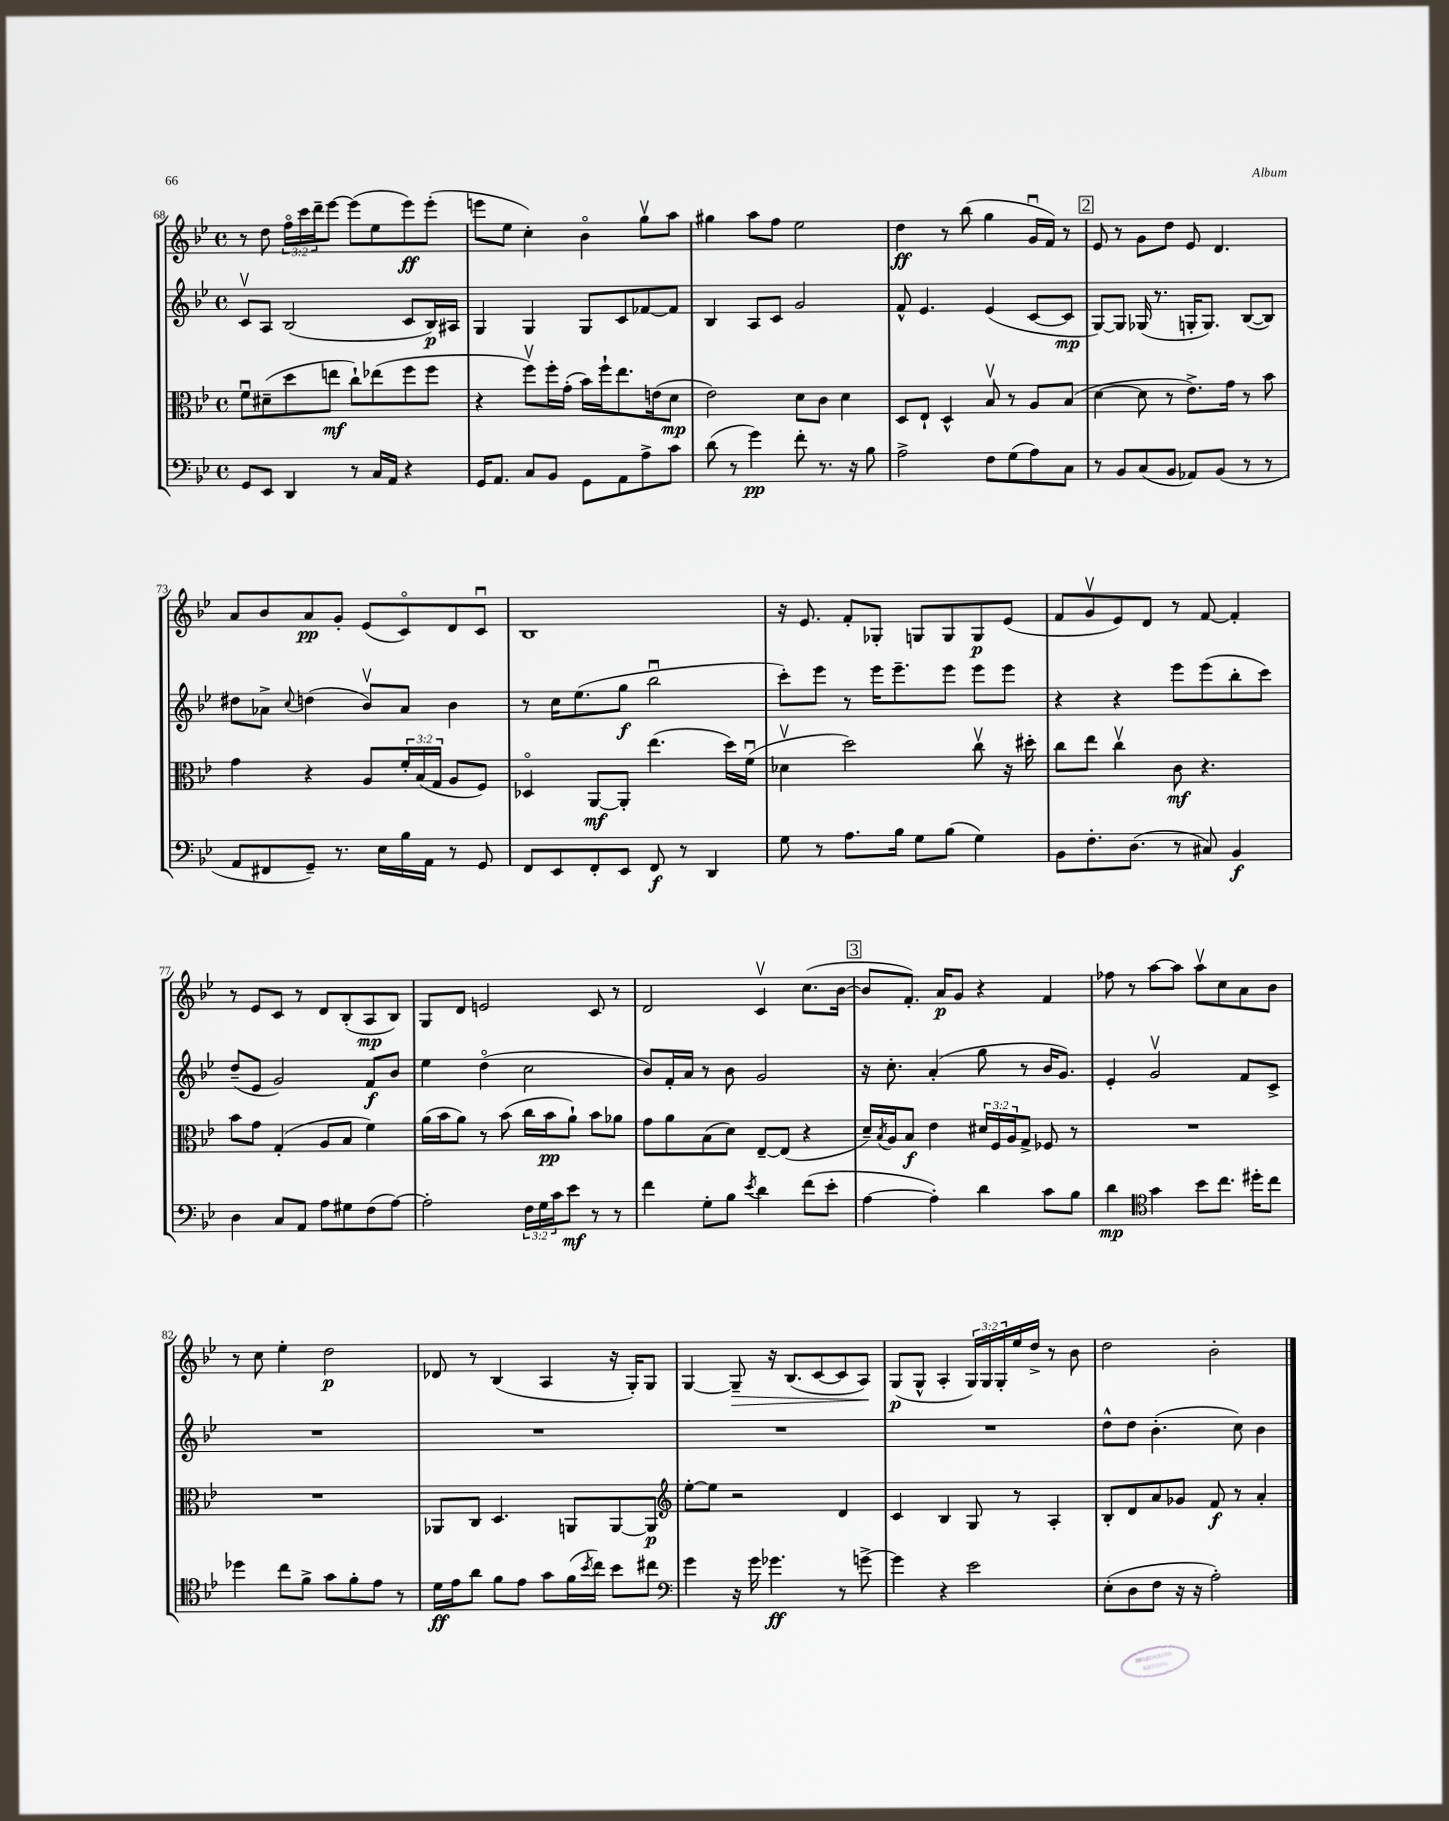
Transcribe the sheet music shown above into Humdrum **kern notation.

**kern	**dynam	**kern	**dynam	**kern	**dynam	**kern	**dynam
*part4	*part4	*part3	*part3	*part2	*part2	*part1	*part1
*staff4	*staff4	*staff3	*staff3	*staff2	*staff2	*staff1	*staff1
*clefF4	*	*clefC3	*	*clefG2	*	*clefG2	*
*k[b-e-]	*	*k[b-e-]	*	*k[b-e-]	*	*k[b-e-]	*
*M4/4	*	*M4/4	*	*M4/4	*	*M4/4	*
*met(c)	*	*met(c)	*	*met(c)	*	*met(c)	*
=68	=68	=68	=68	=68	=68	=68	=68
8GG/L	.	8fu\L	.	8cv/L	.	8r	.
8EE-/J	.	(8d#X~\	.	8A/J	.	8dd\	.
4DD/	.	8dd\	.	(2B-/	.	24ff\LL	.
.	.	.	.	.	.	24ccc\	.
.	.	.	.	.	.	24ddd~\J	.
.	.	8een\J	mf	.	.	[8eee-\J	.
8r	.	8cc`\L)	.	.	.	(8eee-\L]	.
16C/LL	.	(8ee-X\	.	.	.	8ee-\	.
16AA/JJ	.	.	.	.	.	.	.
4r	.	8ff\	.	8c/L	.	8eee-\)	ff
.	.	8ff\J	.	16B-/L)	p	(8eee-'\J	.
.	.	.	.	16A#X/JJ	.	.	.
=69	=69	=69	=69	=69	=69	=69	=69
16GG/KL	.	4r	.	4G/	.	8eeen\L	.
8.AA/J	.	.	.	.	.	.	.
.	.	.	.	.	.	8ee-\J	.
8C/L	.	8ffv\L)	.	4G/	.	4cc'\)	.
8BB-/J	.	16ff'\L	.	.	.	.	.
.	.	(16g'\JJ	.	.	.	.	.
8GG\L	.	16b-\LL)	.	8G/L	.	4b-\	.
.	.	16ff`\J	.	.	.	.	.
8AA\	.	8.ee-\	.	8c/	.	.	.
8A^\	.	.	.	[8f-X/	.	8ggv\L	.
.	.	(16en\k	.	.	.	.	.
8c\J	.	8d\J	mp	8f-/J]	.	8aa\J	.
=70	=70	=70	=70	=70	=70	=70	=70
(8d\	.	2e-\)	.	4B-/	.	4gg#X\	.
8r	.	.	.	.	.	.	.
4g\)	pp	.	.	8A/L	.	8aa\L	.
.	.	.	.	8c/J	.	8ff\J	.
8f'\	.	8d\L	.	2g/	.	2ee-\	.
8.r	.	8c\J	.	.	.	.	.
.	.	4d\	.	.	.	.	.
16r	.	.	.	.	.	.	.
8B-\	.	.	.	.	.	.	.
=71	=71	=71	=71	=71	=71	=71	=71
2A^\	.	8D/L	.	8f^^/	.	4dd\	ff
.	.	8E-`/J	.	4.e-/	.	.	.
.	.	4D^^/	.	.	.	8r	.
.	.	.	.	.	.	(8bb-\	.
8F\L	.	8B-v/	.	(4e-/	.	4gg\	.
(8G\	.	8r	.	.	.	.	.
8A\)	.	8A/L	.	[8c/L	.	16gu/LL	.
.	.	.	.	.	.	16f/JJ)	.
8C\J	.	(8B-/J	.	8c/J]	mp	8r	.
!!LO:REH:place=s1:t=2
=72	=72	=72	=72	=72	=72	=72	=72
8r	.	[4d\	.	[8G/L)	.	8e-/	.
8BB-/L	.	.	.	8G/J]	.	8r	.
(8C/	.	8d\]	.	(16G-X/	.	8g\L	.
.	.	.	.	8.r	.	.	.
8BB-/J	.	8r	.	.	.	8dd\J	.
8AA-X/L)	.	8.e-^\L)	.	16Gn'/KL	.	8e-/	.
.	.	.	.	8.G/J)	.	.	.
(8BB-/J	.	.	.	.	.	4.d/	.
.	.	16g\Jk	.	.	.	.	.
8r	.	8r	.	([8B-/L	.	.	.
8r	.	8b-\	.	8B-/J])	.	.	.
!!LO:LB:g=z
=73	=73	=73	=73	=73	=73	=73	=73
8AA/L	.	4g\	.	8dd#X\L	.	8a/L	.
8FF#X/	.	.	.	8a-X^\J	.	8b-/	.
.	.	.	.	8qqcc/	.	.	.
8GG~/J)	.	4r	.	(4ddn\	.	8a/	pp
8.r	.	.	.	.	.	8g'/J	.
.	.	8A/L	.	8b-v/L)	.	(8e-/L	.
16E-\LL	.	.	.	.	.	.	.
16B-\	.	24f'/L	.	8a-/J	.	8c/)	.
.	.	(24B-/	.	.	.	.	.
16AA\JJ	.	.	.	.	.	.	.
.	.	24G/JJ	.	.	.	.	.
8r	.	8A/L	.	4b-\	.	8d/	.
8GG/	.	8F/J)	.	.	.	8cu/J	.
=74	=74	=74	=74	=74	=74	=74	=74
8FF/L	.	4D-X/	.	8r	.	1B-	.
8EE-/	.	.	.	16cc\KL	.	.	.
.	.	.	.	(8.ee-\	.	.	.
8FF'/	.	[8AA/L	mf	.	.	.	.
8EE-/J	.	8AA'/J]	.	8gg\J	f	.	.
8FF/	f	(4.ee-\	.	2bb-u\	.	.	.
8r	.	.	.	.	.	.	.
4DD/	.	.	.	.	.	.	.
.	.	16dd\LL)	.	.	.	.	.
.	.	(16fu\JJ	.	.	.	.	.
=75	=75	=75	=75	=75	=75	=75	=75
8G\	.	4d-Xv\	.	8ccc'\L)	.	16r	.
.	.	.	.	.	.	8.e-/	.
8r	.	.	.	8eee-\J	.	.	.
8.A\L	.	2dd\)	.	8r	.	8f'/L	.
.	.	.	.	16eee-\KL	.	8G-X'/J	.
16B-\Jk	.	.	.	8.eee-~\	.	.	.
8G\L	.	.	.	.	.	8Gn/L	.
(8B-\J	.	.	.	8eee-\J	.	8G/	.
4G\)	.	8ccv\	.	8eee-\L	.	8G/	p
.	.	16r	.	8eee-\J	.	(8e-/J	.
.	.	16dd#X'\	.	.	.	.	.
=76	=76	=76	=76	=76	=76	=76	=76
8BB-\L	.	8cc\L	.	4r	.	8f/L	.
8.F'\	.	8ee-\J	.	.	.	8gv/	.
.	.	4ccv\	.	4r	.	8e-/)	.
(8.D\J	.	.	.	.	.	.	.
.	.	.	.	.	.	8d/J	.
8r	.	8c\	mf	8eee-\L	.	8r	.
8C#X/)	.	4.r	.	(8eee-\	.	[8f/	.
4BB-/	f	.	.	8bb-'\	.	4f'/]	.
.	.	.	.	8ccc\J)	.	.	.
!!LO:LB:g=z
=77	=77	=77	=77	=77	=77	=77	=77
4D\	.	8b-\L	.	(8dd~/L	.	8r	.
.	.	8g\J	.	8e-/J	.	8e-/L	.
8C/L	.	(4G'/	.	2g/)	.	8c/J	.
8AA/J	.	.	.	.	.	8r	.
8A\L	.	8A/L	.	.	.	8d/L	.
8G#X\	.	8B-/J	.	.	.	(8B-'/	.
(8F\	.	4f\)	.	8f/L	f	8A/	mp
[8A\J)	.	.	.	8b-/J	.	8B-/J)	.
=78	=78	=78	=78	=78	=78	=78	=78
2A'\]	.	(16a\LL	.	4ee-\	.	8G/L	.
.	.	16b-\J	.	.	.	.	.
.	.	8a\J)	.	.	.	8d/J	.
.	.	8r	.	(4dd\	.	2en/	.
.	.	(8b-\	.	.	.	.	.
24F\LL	.	16cc\LL	.	2cc\	.	.	.
24G\	.	.	.	.	.	.	.
.	.	16b-\J	pp	.	.	.	.
24c\J	.	.	.	.	.	.	.
8e-\J	mf	8a`\J)	.	.	.	.	.
8r	.	8b-\L	.	.	.	8c/	.
8r	.	8a-X\J	.	.	.	8r	.
=79	=79	=79	=79	=79	=79	=79	=79
4f\	.	8g\L	.	8b-/L)	.	2d/	.
.	.	8a\	.	16f'/L	.	.	.
.	.	.	.	16a/JJ	.	.	.
8G'\L	.	(8B-\	.	8r	.	.	.
8B-\J	.	8d\J)	.	8b-\	.	.	.
8qe-/	.	.	.	.	.	.	.
4d\	.	[8E-~/L	.	2g/	.	4cv/	.
.	.	(8E-/J]	.	.	.	.	.
(8f\L	.	4r	.	.	.	(8.cc\L	.
8e-'\J	.	.	.	.	.	.	.
.	.	.	.	.	.	[16b-\Jk	.
!!LO:REH:place=s1:t=3
=80	=80	=80	=80	=80	=80	=80	=80
[4A\	.	16d~/LL)	.	16r	.	8b-/L]	.
.	.	8qB-/	.	.	.	.	.
.	.	16A/J	.	8.cc'\	.	.	.
.	.	8B-/J	f	.	.	8.f'/J)	.
4A'\])	.	4e-\	.	(4a'/	.	.	.
.	.	.	.	.	.	16a/KL	p
.	.	.	.	.	.	8g/J	.
4d\	.	24d#X/LL	.	8gg\	.	4r	.
.	.	24F/	.	.	.	.	.
.	.	24A/J	.	.	.	.	.
.	.	8G^/J	.	8r	.	.	.
8c\L	.	8F-X/	.	16b-/KL	.	4f/	.
.	.	.	.	8.g/J)	.	.	.
8B-\J	.	8r	.	.	.	.	.
=81	=81	=81	=81	=81	=81	=81	=81
4d\	mp	1r	.	4e-'/	.	8ff-X\	.
.	.	.	.	.	.	8r	.
*clefC4	*	*	*	*	*	*	*
4g\	.	.	.	2gv/	.	[8aa\L	.
.	.	.	.	.	.	8aa\J]	.
8b-\L	.	.	.	.	.	8aav\L	.
8.cc\J	.	.	.	.	.	8cc\	.
.	.	.	.	8f/L	.	8a\	.
16dd#X'\KL	.	.	.	.	.	.	.
8cc\J	.	.	.	8c^/J	.	8b-\J	.
!!LO:LB:g=z
=82	=82	=82	=82	=82	=82	=82	=82
4dd-X\	.	1r	.	1r	.	8r	.
.	.	.	.	.	.	8cc\	.
8cc\L	.	.	.	.	.	4ee-'\	.
8f^\J	.	.	.	.	.	.	.
8g\L	.	.	.	.	.	2dd\	p
8f'\	.	.	.	.	.	.	.
8e-\J	.	.	.	.	.	.	.
8r	.	.	.	.	.	.	.
=83	=83	=83	=83	=83	=83	=83	=83
16d\LL	ff	8AA-X/L	.	1r	.	8d-X/	.
16e-\J	.	.	.	.	.	.	.
8a\J	.	8C/J	.	.	.	8r	.
8f\L	.	4.D/	.	.	.	(4B-/	.
8e-\J	.	.	.	.	.	.	.
8g\L	.	.	.	.	.	4A/	.
(16f\L	.	8AAn/L	.	.	.	.	.
8qb-/	.	.	.	.	.	.	.
16cc\JJ)	.	.	.	.	.	.	.
8b-\L	.	[8AA/	.	.	.	16r	.
.	.	.	.	.	.	16G'/KL)	.
8cc#X\J	.	8AA/J]	p	.	.	8G/J	.
=84	=84	=84	=84	=84	=84	=84	=84
*clefF4	*	*clefG2	*	*	*	*	*
4g\	.	[8ee-'\L	.	1r	.	[4G/	.
.	.	8ee-\J]	.	.	.	.	.
!	!	!	!	!	!	!	!LO:HP:b
16r	.	2r	.	.	.	8G~/]	>
16g\	.	.	.	.	.	.	.
4.g-X\	ff	.	.	.	.	16r	.
.	.	.	.	.	.	(8.B-/L	.
.	.	.	.	.	.	[8c/	.
8r	.	4d/	.	.	.	8c/]	.
[8gn^\	.	.	.	.	.	8A/J)	.
.	.	.	.	.	.	.	]
=85	=85	=85	=85	=85	=85	=85	=85
4g\]	.	4c/	.	1r	.	(8G/L	p
.	.	.	.	.	.	8G^^/J	.
4r	.	4B-/	.	.	.	4A'/	.
2e-\	.	8G/	.	.	.	24G/LL)	.
.	.	.	.	.	.	24G/	.
.	.	.	.	.	.	24G'/	.
.	.	8r	.	.	.	16ee-/	.
.	.	.	.	.	.	16dd^/JJ	.
.	.	4A'/	.	.	.	8r	.
.	.	.	.	.	.	8b-\	.
=86	=86	=86	=86	=86	=86	=86	=86
(8E-'\L	.	8B-'/L	.	8dd^^\L	.	2dd\	.
8D\	.	8d/	.	8dd\J	.	.	.
8F\J	.	8a/	.	(4.b-'\	.	.	.
16r	.	8g-X/J	.	.	.	.	.
16r	.	.	.	.	.	.	.
2A'\)	.	8f/	f	.	.	2b-'\	.
.	.	8r	.	8cc\)	.	.	.
.	.	4a'/	.	4b-\	.	.	.
==	==	==	==	==	==	==	==
*-	*-	*-	*-	*-	*-	*-	*-
